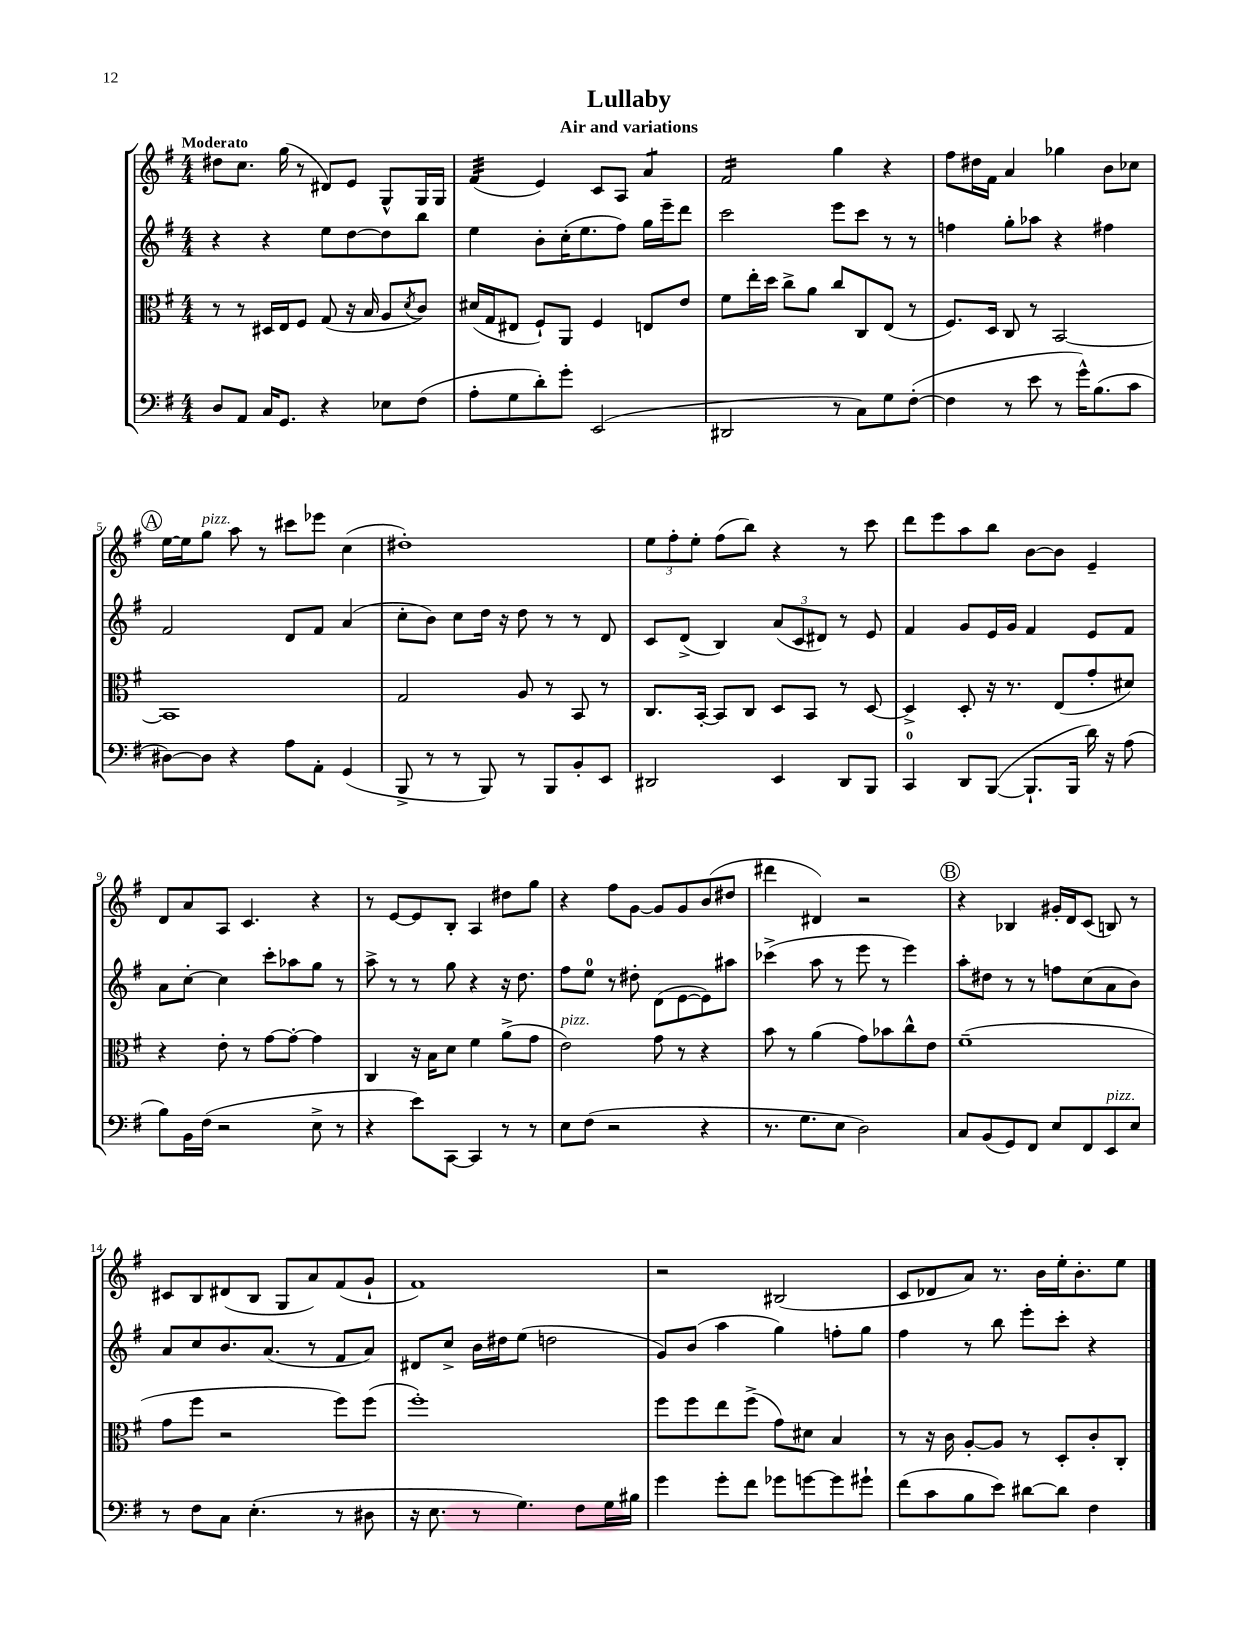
\header { title = "Lullaby" subtitle = "Air and variations" }
<<
\new StaffGroup <<
\new Staff = "s0" {
    \clef treble \key g \major \numericTimeSignature \time 4/4 \tempo "Moderato"
    dis''8 c''8. g''16( r8 dis'8) e'8 g8-^ g16 g16 |
    fis'4:32( e'4) c'8 a8 a'4:8 |
    fis'2:16 g''4 r4 |
    fis''8 dis''16 fis'16 a'4 ges''4 b'8 ces''8 |
    \mark \markup { \circle "A" } e''16~ e''16 g''8^\markup { \italic "pizz." } a''8 r8 cis'''8 ees'''8 c''4( |
    dis''1-.) |
    \tuplet 3/2 { e''8 fis''8-. e''8-. } fis''8( b''8) r4 r8 c'''8 |
    d'''8 e'''8 a''8 b''8 b'8~ b'8 e'4-- |
    d'8 a'8 a8 c'4. r4 |
    r8 e'8~ e'8 b8-. a4 dis''8 g''8 |
    r4 fis''8 g'8~ g'8 g'8 b'8( dis''8 |
    dis'''4 dis'4) r2 |
    \mark \markup { \circle "B" } r4 bes4 gis'16-. d'16 c'8( b8) r8 |
    cis'8 b8 dis'8( b8 g8 a'8) fis'8( g'8-! |
    fis'1) |
    r2 bis2( |
    c'8 des'8 a'8) r8. b'16 e''16-. b'8.-. e''8 \bar "|." |
}
\new Staff = "s1" {
    \clef treble \key g \major \numericTimeSignature \time 4/4
    r4 r4 e''8 d''8~ d''8 b''8 |
    e''4 b'8-. c''16-.( e''8. fis''8) g''16 e'''16-- d'''8 |
    c'''2 e'''8 c'''8 r8 r8 |
    f''4 g''8-. aes''8 r4 fis''4 |
    \mark \markup { \circle "A" } fis'2 d'8 fis'8 a'4( |
    c''8-. b'8) c''8 d''16 r16 d''8 r8 r8 d'8 |
    c'8 d'8->( b4) \tuplet 3/2 { a'8( c'8 dis'8) } r8 e'8 |
    fis'4 g'8 e'16 g'16 fis'4 e'8 fis'8 |
    a'8 c''8~-. c''4 c'''8-. aes''8 g''8 r8 |
    a''8-> r8 r8 g''8 r4 r16 d''8. |
    fis''8 e''8-0 r8 dis''8-. d'8( e'8~ e'8) ais''8 |
    ces'''4->( a''8 r8 e'''8 r8 e'''4) |
    \mark \markup { \circle "B" } a''8-. dis''8 r8 r8 f''8 c''8( a'8 b'8) |
    a'8 c''8 b'8. a'8.( r8 fis'8 a'8) |
    dis'8 c''8-> b'16 dis''16 e''8( d''2 |
    g'8) b'8( a''4 g''4) f''8-. g''8 |
    fis''4 r8 b''8 e'''8-. c'''8-. r4 \bar "|." |
}
\new Staff = "s2" {
    \clef alto \key g \major \numericTimeSignature \time 4/4
    r8 r8 dis16 e16 fis8 g8( r16 b16 a8 \acciaccatura { d'8 } c'8) |
    dis'16( g16 eis8 fis8-!) a,8 fis4 e8 e'8 |
    fis'8 e''16-. d''16 c''8-> a'8 c''8 c8 e8( r8 |
    fis8.) d16 c8 r8 b,2~ |
    \mark \markup { \circle "A" } b,1 |
    g2 a8 r8 b,8 r8 |
    c8. b,16~-. b,8 c8 d8 b,8 r8 d8~ |
    d4-> d8-. r16 r8. e8( g'8-. dis'8) |
    r4 e'8-. r8 g'8~ g'8~-. g'4 |
    c4 r16 b16 d'8 fis'4 a'8->( g'8 |
    e'2^\markup { \italic "pizz." }) g'8 r8 r4 |
    b'8 r8 a'4( g'8) bes'8 c''8-^ e'8 |
    \mark \markup { \circle "B" } fis'1--( |
    g'8 fis''8 r2 fis''8) fis''8( |
    fis''1-.) |
    fis''8 fis''8 e''8 fis''8->( g'8) dis'8 b4 |
    r8 r16 c'16 a8~-. a8 r8 d8-. c'8-. c8-. \bar "|." |
}
\new Staff = "s3" {
    \clef bass \key g \major \numericTimeSignature \time 4/4
    d8 a,8 c16 g,8. r4 ees8 fis8( |
    a8-. g8 d'8-.) g'8-. e,2( |
    dis,2 r8 c8) g8 fis8~-.( |
    fis4 r8 e'8 r8 g'16-^) b8.( c'8 |
    \mark \markup { \circle "A" } dis8~) dis8 r4 a8 a,8-. g,4( |
    b,,8-> r8 r8 b,,8) r8 b,,8 b,8-. e,8 |
    dis,2 e,4 dis,8 b,,8 |
    c,4-0 d,8 b,,8~( b,,8.-! b,,16 d'16) r16 a8( |
    b8) b,16 fis16( r2 e8-> r8 |
    r4 e'8) c,8~ c,4 r8 r8 |
    e8 fis8( r2 r4 |
    r8. g8. e8 d2) |
    \mark \markup { \circle "B" } c8 b,8( g,8) fis,8 e8 fis,8 e,8^\markup { \italic "pizz." } e8 |
    r8 fis8 c8 e4.-.( r8 dis8 |
    r16 e8. r8 g4.) fis8 g16 bis16 |
    g'4 g'8-. fis'8 ges'8 g'8~ g'8 gis'8-! |
    fis'8( c'8 b8 e'8) dis'8~ dis'8 fis4 \bar "|." |
}
>>
>>
